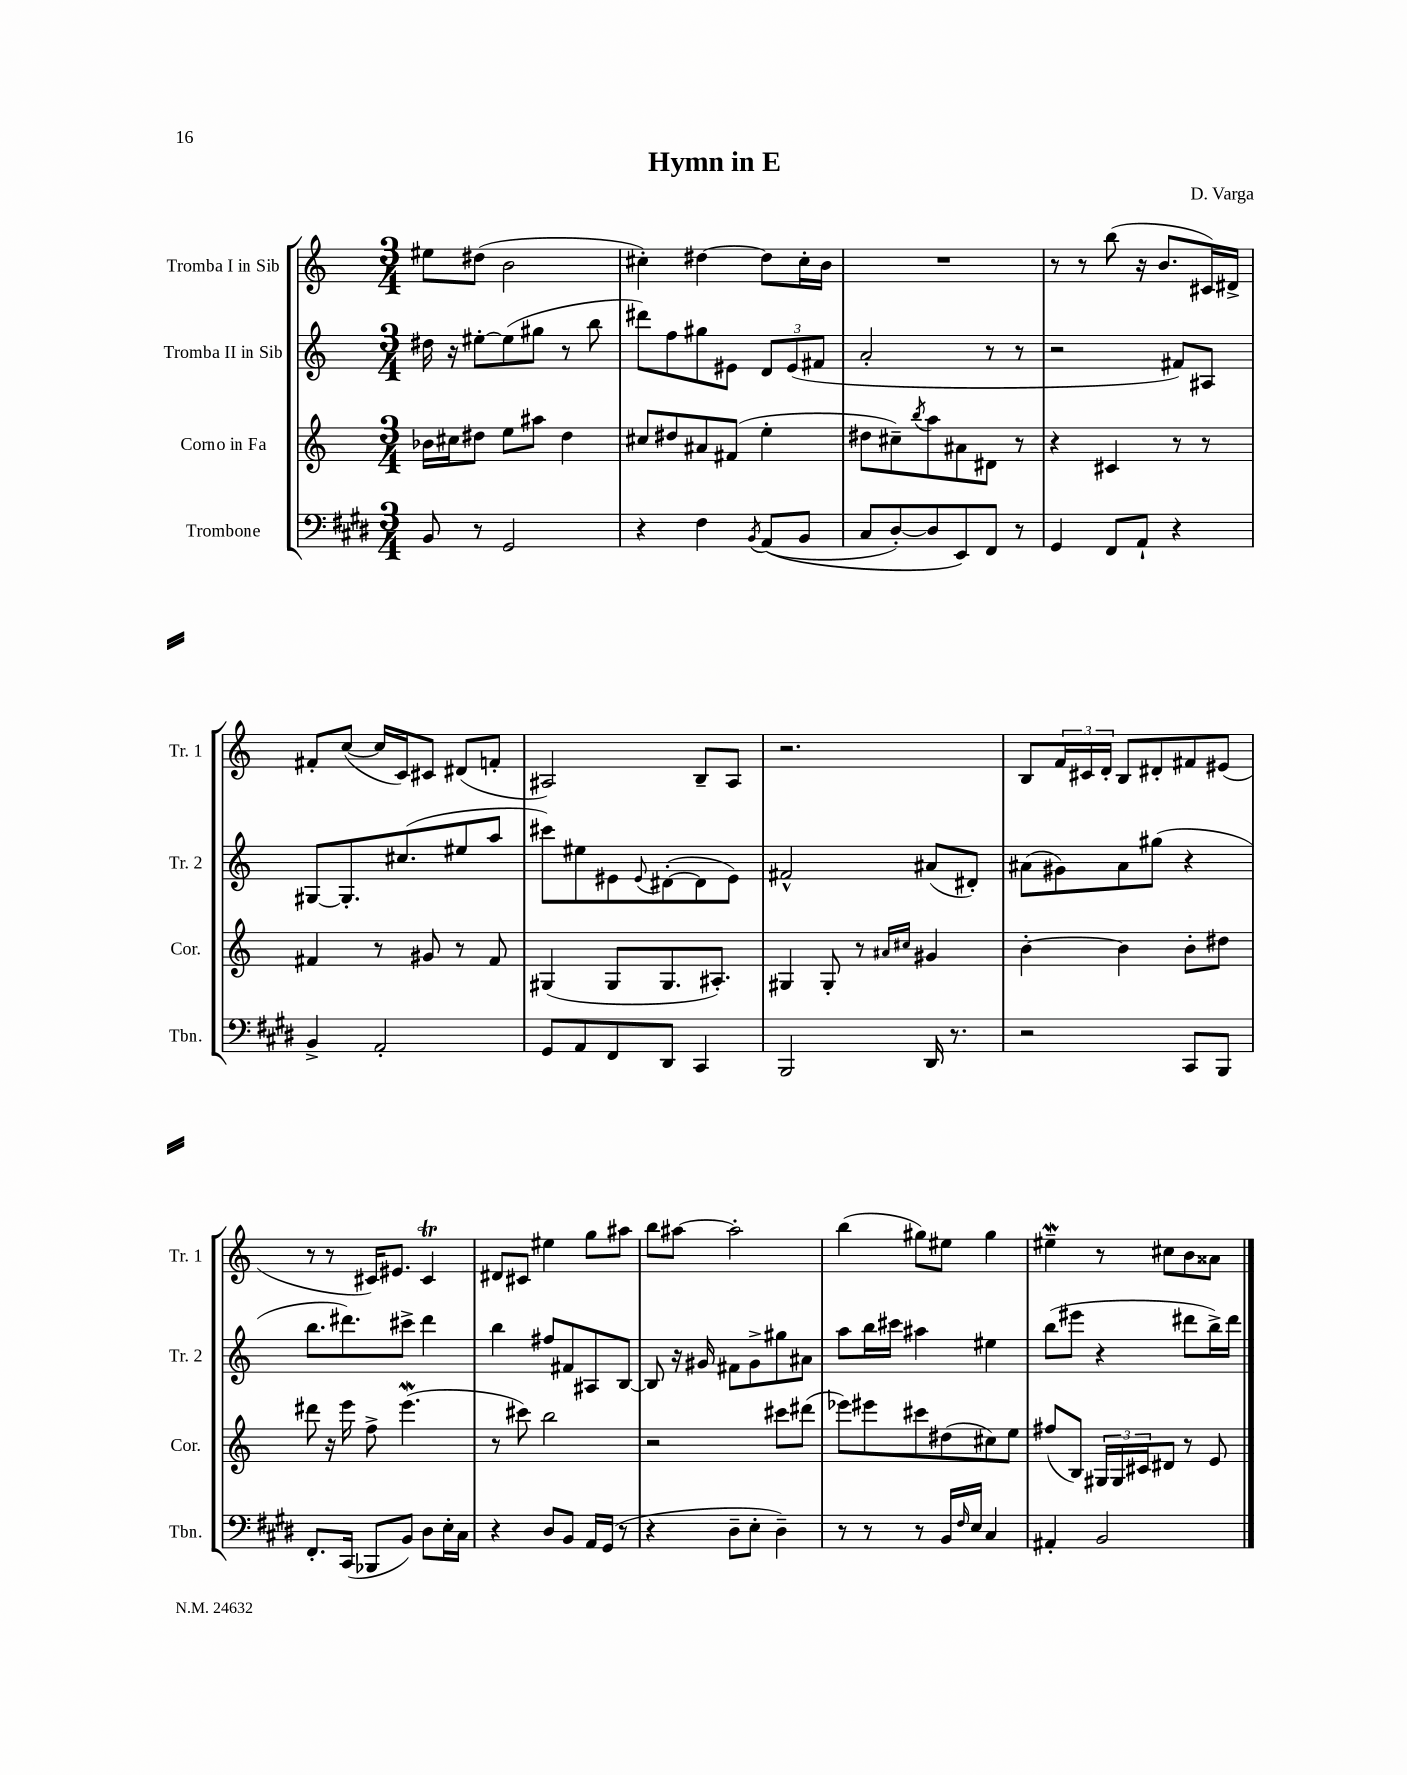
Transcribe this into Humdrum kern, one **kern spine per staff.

**kern	**kern	**kern	**kern
*part4	*part3	*part2	*part1
*staff4	*staff3	*staff2	*staff1
*I"Trombone	*I"Corno in Fa	*I"Tromba II in Sib	*I"Tromba I in Sib
*I'Tbn.	*I'Cor.	*I'Tr. 2	*I'Tr. 1
*clefF4	*clefG2	*clefG2	*clefG2
*k[f#c#g#d#]	*k[]	*k[]	*k[]
*M3/4	*M3/4	*M3/4	*M3/4
=1	=1	=1	=1
8BB/	16b-X\LL	16dd#X\	8ee#X\L
.	16cc#X\J	16r	.
8r	8dd#X\J	[8ee#X'\L	(8dd#X\J
2GG#/	8ee\L	(8ee#\]	2b\
.	8aa#X\J	8gg#X\J	.
.	4dd#\	8r	.
.	.	8bb\	.
=2	=2	=2	=2
4r	8cc#X/L	8ddd#X\L)	4cc#X'\)
.	8dd#X/	8ff\	.
4F#\	8a#X/	8gg#X\	[4dd#X\
.	(8f#X/J	8e#X\J	.
8qBB/	.	.	.
((8AA/L	4ee'\	12d/L	8dd#\L]
.	.	(12e#/	.
8BB/J	.	.	16cc#'\L
.	.	12f#X/J	.
.	.	.	16b\JJ
=3	=3	=3	=3
8C#/L	8dd#X\L	2a'/	2.r
[8D#'/)	8cc#X~\)	.	.
.	8qbb/	.	.
8D#/]	8aa\	.	.
8EE/)	8a#X\	.	.
8FF#/J	8d#X\J	8r	.
8r	8r	8r	.
=4	=4	=4	=4
4GG#/	4r	2r	8r
.	.	.	8r
8FF#/L	4c#X/	.	(8bb\
8AA`/J	.	.	16r
.	.	.	8.b/L
4r	8r	8f#X/L)	.
.	8r	8A#X/J	16c#X/L)
.	.	.	16d#X^/JJ
!!LO:LB:g=z
=5	=5	=5	=5
4BB^/	4f#X/	[8G#X/L	8f#X'/L
.	.	8.G#'/]	([8cc/J
2AA'/	8r	.	16cc/LL]
.	.	(8.cc#X/	16c/J)
.	8g#X/	.	8c#X/J
.	8r	8ee#X/	(8d#X/L
.	8f#/	8aa/J	8fn'/J
=6	=6	=6	=6
8GG#/L	(4G#X/	8ccc#X\L)	2A#X/)
8AA/	.	8ee#X\	.
8FF#/	8G#/L	8e#X\	.
.	.	8qqe#/	.
8DD#/J	8.G#/	([8d#X'\	.
4CC#/	.	8d#\]	8B~/L
.	8.A#X'/J)	.	.
.	.	8e#\J)	8A#/J
=7	=7	=7	=7
2BBB/	4G#X/	2f#X^^/	2.r
.	8G#'/	.	.
.	8r	.	.
.	16qqa#X/LL	.	.
.	16qqcc#X/JJ	.	.
16DD#/	4g#X/	(8a#X/L	.
8.r	.	.	.
.	.	8d#X'/J)	.
=8	=8	=8	=8
2r	[4b'\	(8a#X\L	8B/L
.	.	8g#X\)	24f/L
.	.	.	24c#X/
.	.	.	24d'/JJ
.	4b\]	8a#\	8B/L
.	.	(8gg#X\J	8d#X'/
8CC#/L	8b'\L	4r	8f#X/
8BBB/J	8dd#X\J	.	(8e#X/J
!!LO:LB:g=z
=9	=9	=9	=9
8.FF#'/L	8ddd#X\	8.bb\L	8r
.	16r	.	8r
(16CC#/Jk	16eee\	8.ddd#X\)	.
8BBB-X/L	8ff^\	.	16c#X/KL)
.	.	.	8.e#X/J
8BB/J)	(4.eeeW\	8ccc#X^\J	.
8D#\L	.	4ddd#\	4c#t/
16E'\L	.	.	.
16C#\JJ	.	.	.
=10	=10	=10	=10
4r	8r	4bb\	8d#X/L
.	8ccc#X\)	.	8c#X/J
8D#/L	2bb\	8ff#X/L	4ee#X\
8BB/J	.	8f#X/	.
16AA/LL	.	8A#X/	8gg\L
(16GG#/JJ	.	.	.
8r	.	[8B/J	8aa#X\J
=11	=11	=11	=11
4r	2r	8B/]	8bb\L
.	.	16r	[8aa#X\J
.	.	16g#X/	.
8D#~\L	.	8f#X\L	2aa#'\]
8E'\J	.	8g#^\	.
4D#~\)	8ccc#X\L	8gg#X\	.
.	(8ddd#X\J	8a#X\J	.
=12	=12	=12	=12
8r	8eee-X\L)	8aa\L	(4bb\
8r	8eee#X\	16bb\L	.
.	.	16ccc#X\JJ	.
8r	8ccc#X\	4aa#X\	8gg#X\L)
16BB/LL	(8dd#X\	.	8ee#X\J
16qqF#/	.	.	.
16E/JJ	.	.	.
4C#/	8cc#X\)	4ee#X\	4gg#\
.	8ee\J	.	.
=13	=13	=13	=13
4AA#X'/	(8ff#X/L	(8bb\L	4ee#XW~\
.	8B/J)	8eee#X\J	.
2BB/	24G#X/LL	4r	8r
.	24G#/	.	.
.	24c#X/J	.	.
.	8d#X/J	.	8cc#X\L
.	8r	8ddd#X\L	8b\
.	8e/	16bb^\L)	8a##X\J
.	.	16ddd#\JJ	.
==	==	==	==
*-	*-	*-	*-
